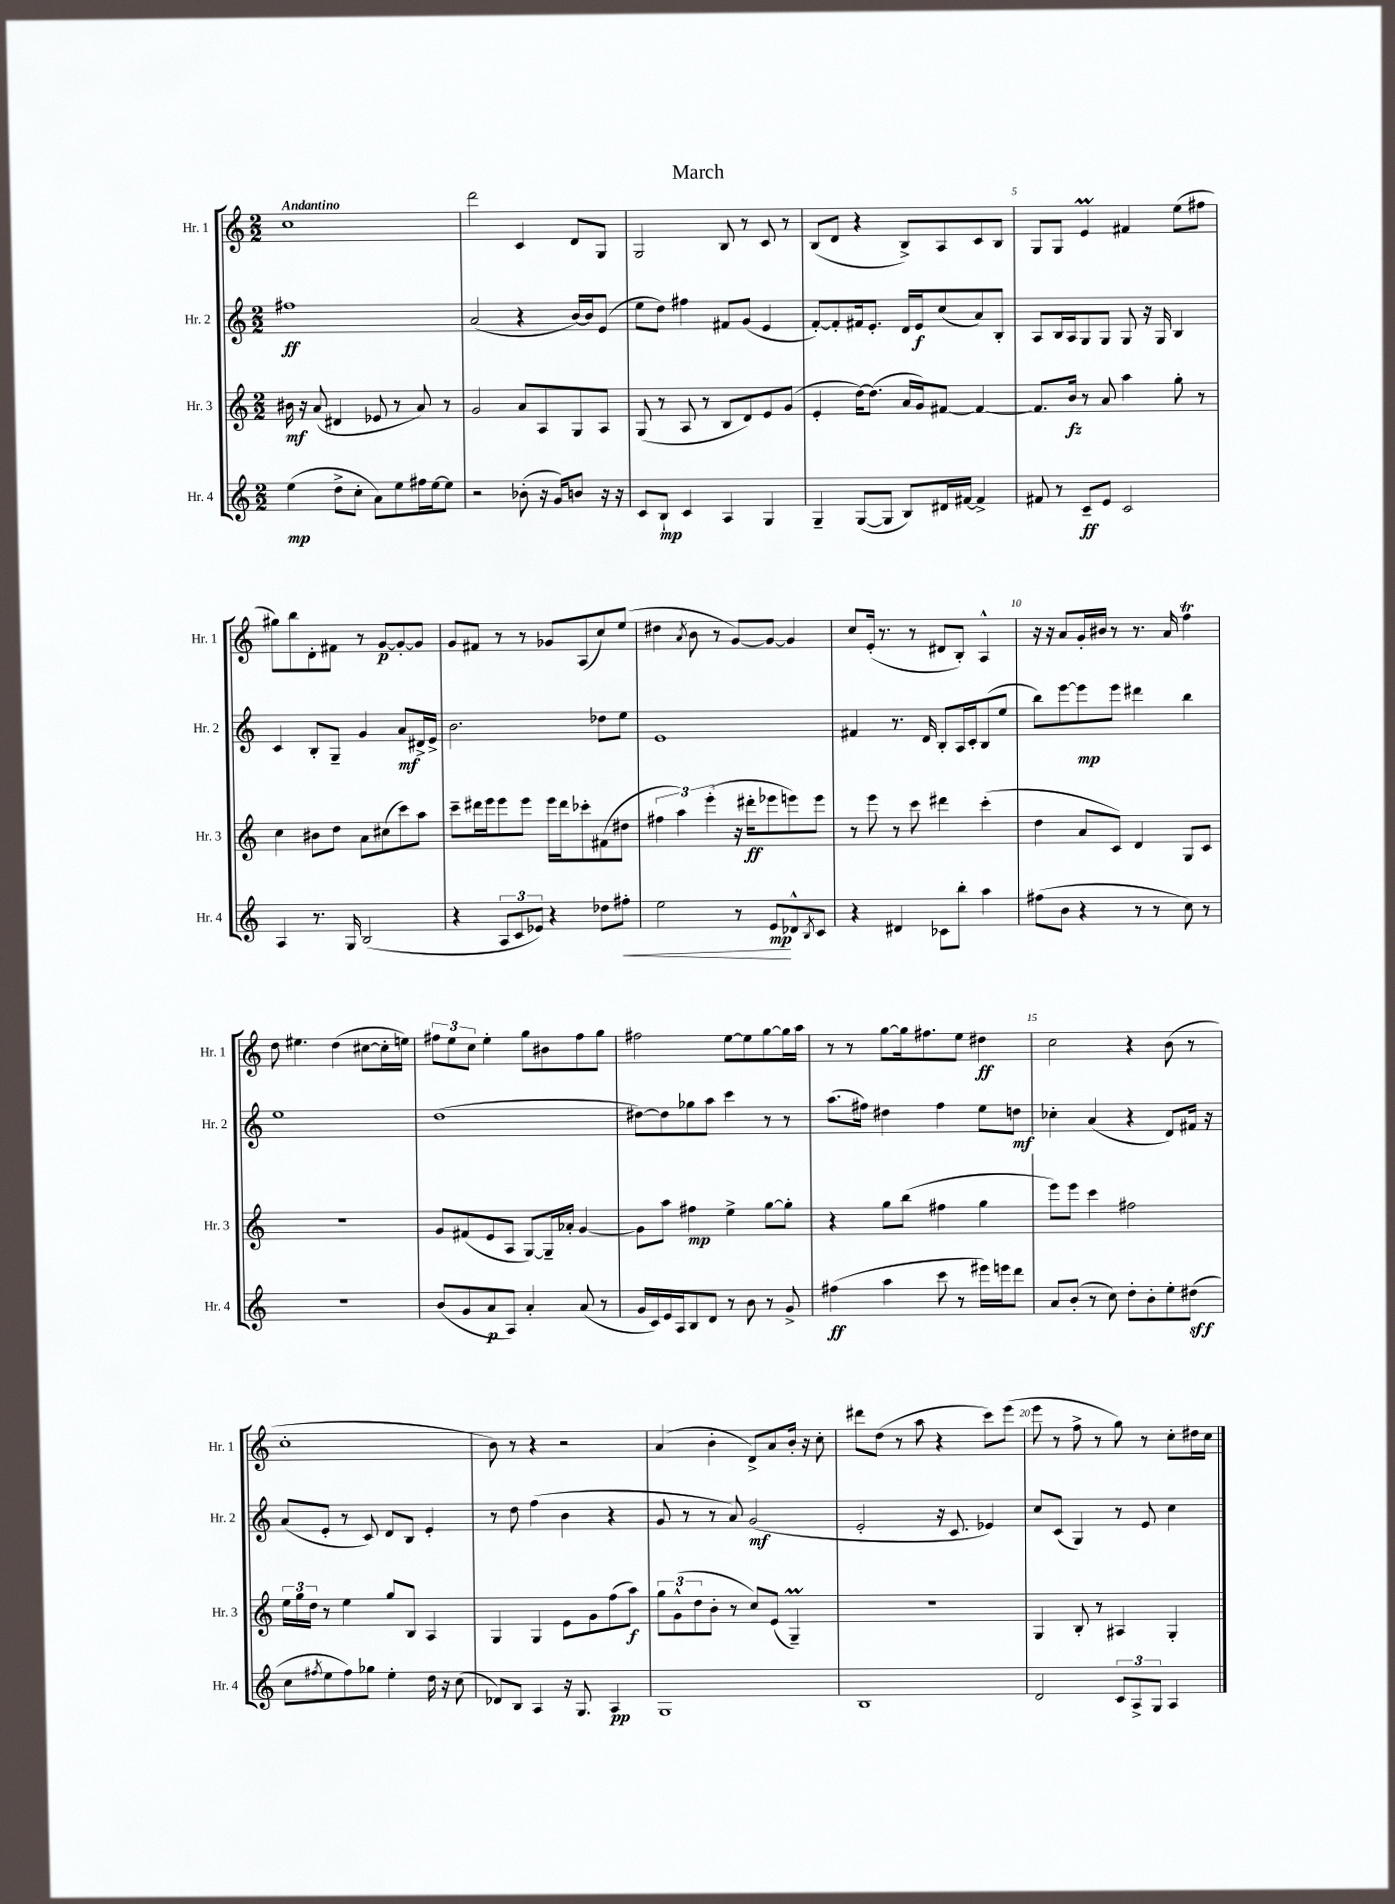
\header { title = "March" }
<<
\new StaffGroup <<
\new Staff = "s0" \with { instrumentName = "Hr. 1" shortInstrumentName = "Hr. 1" } {
    \clef treble \key c \major \numericTimeSignature \time 2/2 \tempo "Andantino"
    c''1 |
    d'''2 c'4 d'8 g8 |
    g2 b8 r8 c'8 r8 |
    b8( d'8 r4 b8->) a8 c'8 b8 |
    g8 g8 e'4\prall fis'4 e''8( fis''8 |
    gis''8) b''8 d'8-. fis'8 r8 g'8~\p g'8~-. g'8 |
    g'8 fis'8 r8 r8 ges'8 a8( c''8) e''8( |
    dis''4 \acciaccatura { a'8 } b'8 r8 g'8~) g'8~ g'4 |
    c''8 e'16-.( r8. r8 dis'8 b8-.) a4-^ |
    r16 r16 a'8 g'16-. bis'16 r8 r8. a'16 f''4\trill |
    d''8 eis''4. d''4( cis''8~ cis''16-. e''16) |
    \tuplet 3/2 { fis''8 e''8 c''8 } e''4-. g''8 bis'8 fis''8 g''8 |
    fis''2 e''8~ e''8 g''8~ g''16 a''16 |
    r8 r8 g''8~ g''16 fis''8. e''8 dis''4\ff |
    c''2 r4 b'8( r8 |
    c''1-. |
    b'8) r8 r4 r2 |
    a'4( b'4-. d'8->) a'8 b'16-. r16 c''8-. |
    dis'''8 d''8( r8 a''8 r4 c'''8) e'''8( |
    e'''8 r8 f''8-> r8 g''8) r8 c''8-. dis''16 c''16 \bar "|." |
}
\new Staff = "s1" \with { instrumentName = "Hr. 2" shortInstrumentName = "Hr. 2" } {
    \clef treble \key c \major \numericTimeSignature \time 2/2
    fis''1\ff |
    a'2( r4 b'16~) b'16 e'8( |
    e''8 d''8) fis''4 fis'8 g'8( e'4 |
    f'8~-.) f'8-. fis'16 e'8.-. d'16 e'16\f c''8( a'8) b8-. |
    a8 b16 a16 g8 g8 g8 r16 g16 b4 |
    c'4 b8-. g8-- g'4 a'8\mf dis'16-> e'16-> |
    b'2. des''8 e''8 |
    e'1 |
    fis'4 r8. d'16 b8-. a16 c'16-. b8( e''8 |
    b''8) e'''8~ e'''8\mp e'''8 dis'''4 b''4 |
    e''1 |
    d''1( |
    dis''8~) dis''8 ges''8 a''8 c'''4 r8 r8 |
    a''8.( fis''16) dis''4 fis''4 e''8 d''8\mf |
    ces''4-. a'4( r4 d'8) fis'16 r16 |
    a'8( e'8-. r8 c'8) d'8 b8 e'4-. |
    r8 d''8 f''4( b'4 r4 |
    g'8 r8 r8 a'8) g'2\mf( |
    e'2-. r16 c'8. ees'4) |
    c''8 c'8( g4) r8 e'8 c''4 \bar "|." |
}
\new Staff = "s2" \with { instrumentName = "Hr. 3" shortInstrumentName = "Hr. 3" } {
    \clef treble \key c \major \numericTimeSignature \time 2/2
    bis'16\mf r16 a'8( dis'4 ees'8 r8 a'8) r8 |
    g'2 a'8 a8 g8 a8 |
    g8( r8 a8 r8 b8 d'8) e'8 g'8( |
    e'4-. d''16~) d''8.( a'16 g'16) fis'8~ fis'4~ |
    fis'8. b'16\fz r8 a'8 a''4 g''8-. r8 |
    c''4 bis'8 d''8 a'8 cis''8( c'''8) a''8 |
    c'''8-- dis'''16 e'''16 e'''8 e'''8 e'''16 dis'''16 ces'''8-. fis'8( dis''8 |
    \tuplet 3/2 { fis''4 a''4) e'''4-.( } r16 dis'''16-.\ff ees'''8 e'''8) e'''8 |
    r8 e'''8 r8 c'''8 dis'''4 c'''4-.( |
    d''4 a'8 c'8) d'4 g8 c'8 |
    R1 |
    g'8 fis'8( e'8 a8 g8~) g16-- aes'16-. g'4~ |
    g'8 a''8 fis''4\mp e''4-> g''8~ g''8-. |
    r4 g''8 b''8( fis''4 g''4 |
    e'''8) e'''8 c'''4 fis''2 |
    \tuplet 3/2 { e''16 g''16 d''16 } r8 e''4 g''8 b8 a4 |
    g4 g4 e'8 g'8 f''8( a''8\f) |
    \tuplet 3/2 { g''8 g'8-^( d''8 } b'8-. r8 c''8) e'8( g4--\prall) |
    r1 |
    g4 b8-. r8 ais4 g4-. \bar "|." |
}
\new Staff = "s3" \with { instrumentName = "Hr. 4" shortInstrumentName = "Hr. 4" } {
    \clef treble \key c \major \numericTimeSignature \time 2/2
    e''4\mp( d''8-> c''8-. a'8) e''8 fis''16 e''16~ e''8 |
    r2 bes'8-.( r16 g'16) b'8 r16 r16 |
    c'8 b8-!\mp c'4 a4 g4 |
    g4-- g8~( g8 b8) dis'16 fis'16~ fis'4-> |
    fis'8 r8 c'8--\ff e'8 c'2 |
    a4 r8. g16 b2( |
    r4 \tuplet 3/2 { a8 c'8 ees'8) } r4 des''8 fis''8-.\< |
    e''2 r8 e'8\mp\! des'8-^ \acciaccatura { b8 } c'8 |
    r4 dis'4 ces'8 b''8-. a''4 |
    fis''8( b'8 r4 r8 r8 c''8) r8 |
    r1 |
    b'8( g'8 a'8\p a8) a'4-. a'8( r8 |
    g'16 c'16) e'16 a16 b8 d'8 r8 b'8 r8 g'8-> |
    fis''4\ff( a''4 c'''8 r8 eis'''16) e'''16 d'''8 |
    a'8 b'8-.( r8 c''8) d''8-. b'8-. e''8-. dis''8\sff( |
    c''8 \acciaccatura { fis''8 } e''8 fis''8) ges''8 e''4-. d''16 r16 c''8( |
    des'8) b8 a4 r16 g8. a4\pp |
    g1 |
    b1 |
    d'2 \tuplet 3/2 { c'8 a8-> g8 } a4 \bar "|." |
}
>>
>>
\layout { \context { \Score \override BarNumber.break-visibility = ##(#f #t #t) barNumberVisibility = #(every-nth-bar-number-visible 5) } }
